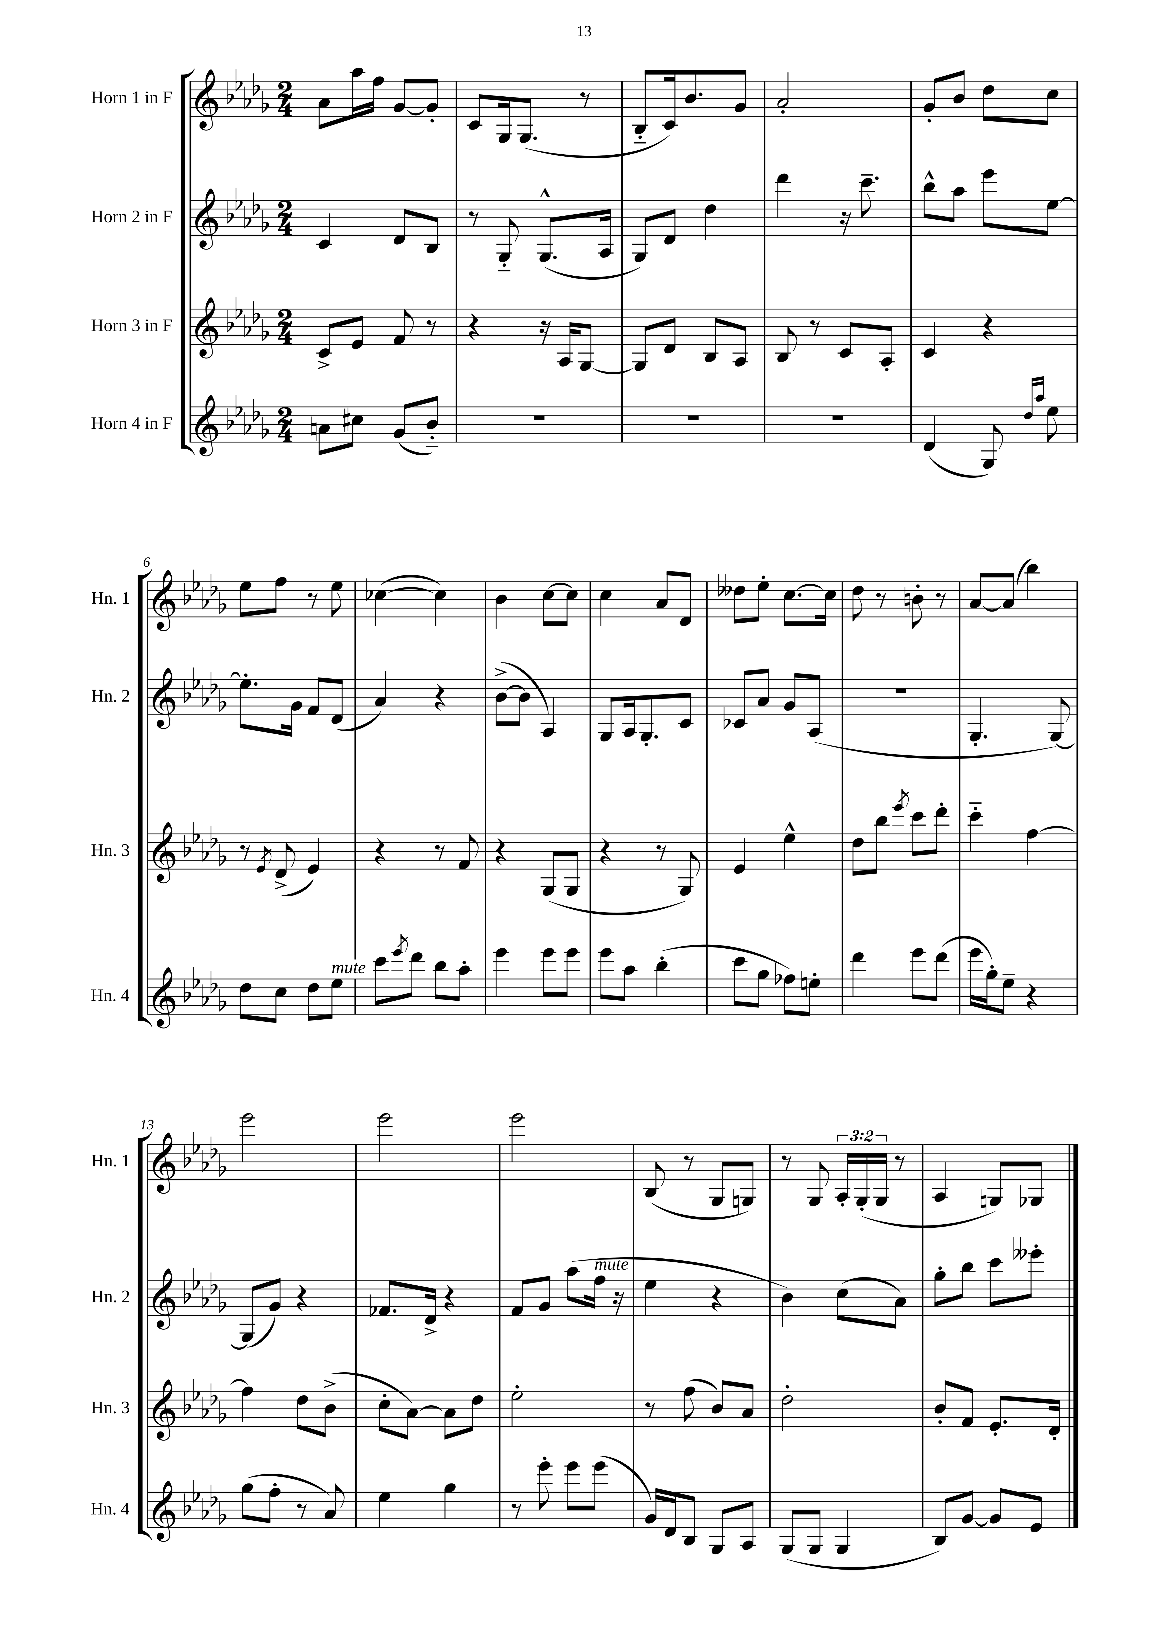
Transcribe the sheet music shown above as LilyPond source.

<<
\new StaffGroup <<
\new Staff = "s0" \with { instrumentName = "Horn 1 in F" shortInstrumentName = "Hn. 1" } {
    \clef treble \key des \major \numericTimeSignature \time 2/4 \override Staff.TupletNumber.text = #tuplet-number::calc-fraction-text
    aes'8 aes''16 f''16 ges'8~ ges'8-. |
    c'8 ges16 ges8.( r8 |
    bes8-_ c'16) bes'8. ges'8 |
    aes'2-. |
    ges'8-. bes'8 des''8 c''8 |
    ees''8 f''8 r8 ees''8 |
    ces''4~( ces''4) |
    bes'4 c''8~ c''8 |
    c''4 aes'8 des'8 |
    deses''8 ees''8-. c''8.~ c''16 |
    des''8 r8 b'8-. r8 |
    aes'8~ aes'8( bes''4) |
    ees'''2 |
    ees'''2 |
    ees'''2 |
    bes8( r8 ges8 g8) |
    r8 ges8 \tuplet 3/2 { aes16-. ges16-.( ges16 } r8 |
    aes4 g8) ges8 \bar "|." |
}
\new Staff = "s1" \with { instrumentName = "Horn 2 in F" shortInstrumentName = "Hn. 2" } {
    \clef treble \key des \major \numericTimeSignature \time 2/4
    c'4 des'8 bes8 |
    r8 ges8-_ ges8.-^( aes16 |
    ges8) des'8 des''4 |
    des'''4 r16 c'''8.-- |
    bes''8-^ aes''8 ees'''8 ees''8~ |
    ees''8.-. ges'16 f'8 des'8( |
    aes'4) r4 |
    bes'8~->( bes'8 aes4) |
    ges8 aes16 ges8.-. c'8 |
    ces'8 aes'8 ges'8 aes8( |
    r2 |
    ges4.-. ges8~) |
    ges8( ges'8) r4 |
    fes'8. des'16-> r4 |
    f'8 ges'8 aes''8( f''16^\markup { \italic "mute" } r16 |
    ees''4 r4 |
    bes'4) c''8( aes'8) |
    ges''8-. bes''8 c'''8 eeses'''8-. \bar "|." |
}
\new Staff = "s2" \with { instrumentName = "Horn 3 in F" shortInstrumentName = "Hn. 3" } {
    \clef treble \key des \major \numericTimeSignature \time 2/4
    c'8-> ees'8 f'8 r8 |
    r4 r16 aes16 ges8~ |
    ges8 des'8 bes8 aes8 |
    bes8 r8 c'8 aes8-. |
    c'4 r4 |
    r8 \acciaccatura { ees'8 } des'8->( ees'4) |
    r4 r8 f'8 |
    r4 ges8( ges8 |
    r4 r8 ges8) |
    ees'4 ees''4-^ |
    des''8 bes''8 \acciaccatura { ees'''8 } c'''8 des'''8-. |
    c'''4-_ f''4~ |
    f''4 des''8 bes'8->( |
    c''8-. aes'8~) aes'8 des''8 |
    ees''2-. |
    r8 f''8( bes'8) aes'8 |
    des''2-. |
    bes'8-. f'8 ees'8.-. des'16-. \bar "|." |
}
\new Staff = "s3" \with { instrumentName = "Horn 4 in F" shortInstrumentName = "Hn. 4" } {
    \clef treble \key des \major \numericTimeSignature \time 2/4
    a'8 cis''8 ges'8( bes'8-_) |
    R2 |
    R2 |
    R2 |
    des'4( ges8) \grace { des''16 aes''16 } ees''8 |
    des''8 c''8 des''8 ees''8^\markup { \italic "mute" } |
    c'''8 \acciaccatura { ees'''8 } des'''8 bes''8 aes''8-. |
    ees'''4 ees'''8 ees'''8 |
    ees'''8 aes''8 bes''4-.( |
    c'''8 ges''8 fes''8) e''8-. |
    des'''4 ees'''8 des'''8( |
    ees'''16 ges''16-.) ees''8-- r4 |
    ges''8( f''8-. r8 aes'8) |
    ees''4 ges''4 |
    r8 ees'''8-. ees'''8 ees'''8( |
    ges'16) des'16 bes8 ges8 aes8 |
    ges8( ges8 ges4 |
    bes8) ges'8~ ges'8 ees'8 \bar "|." |
}
>>
>>
